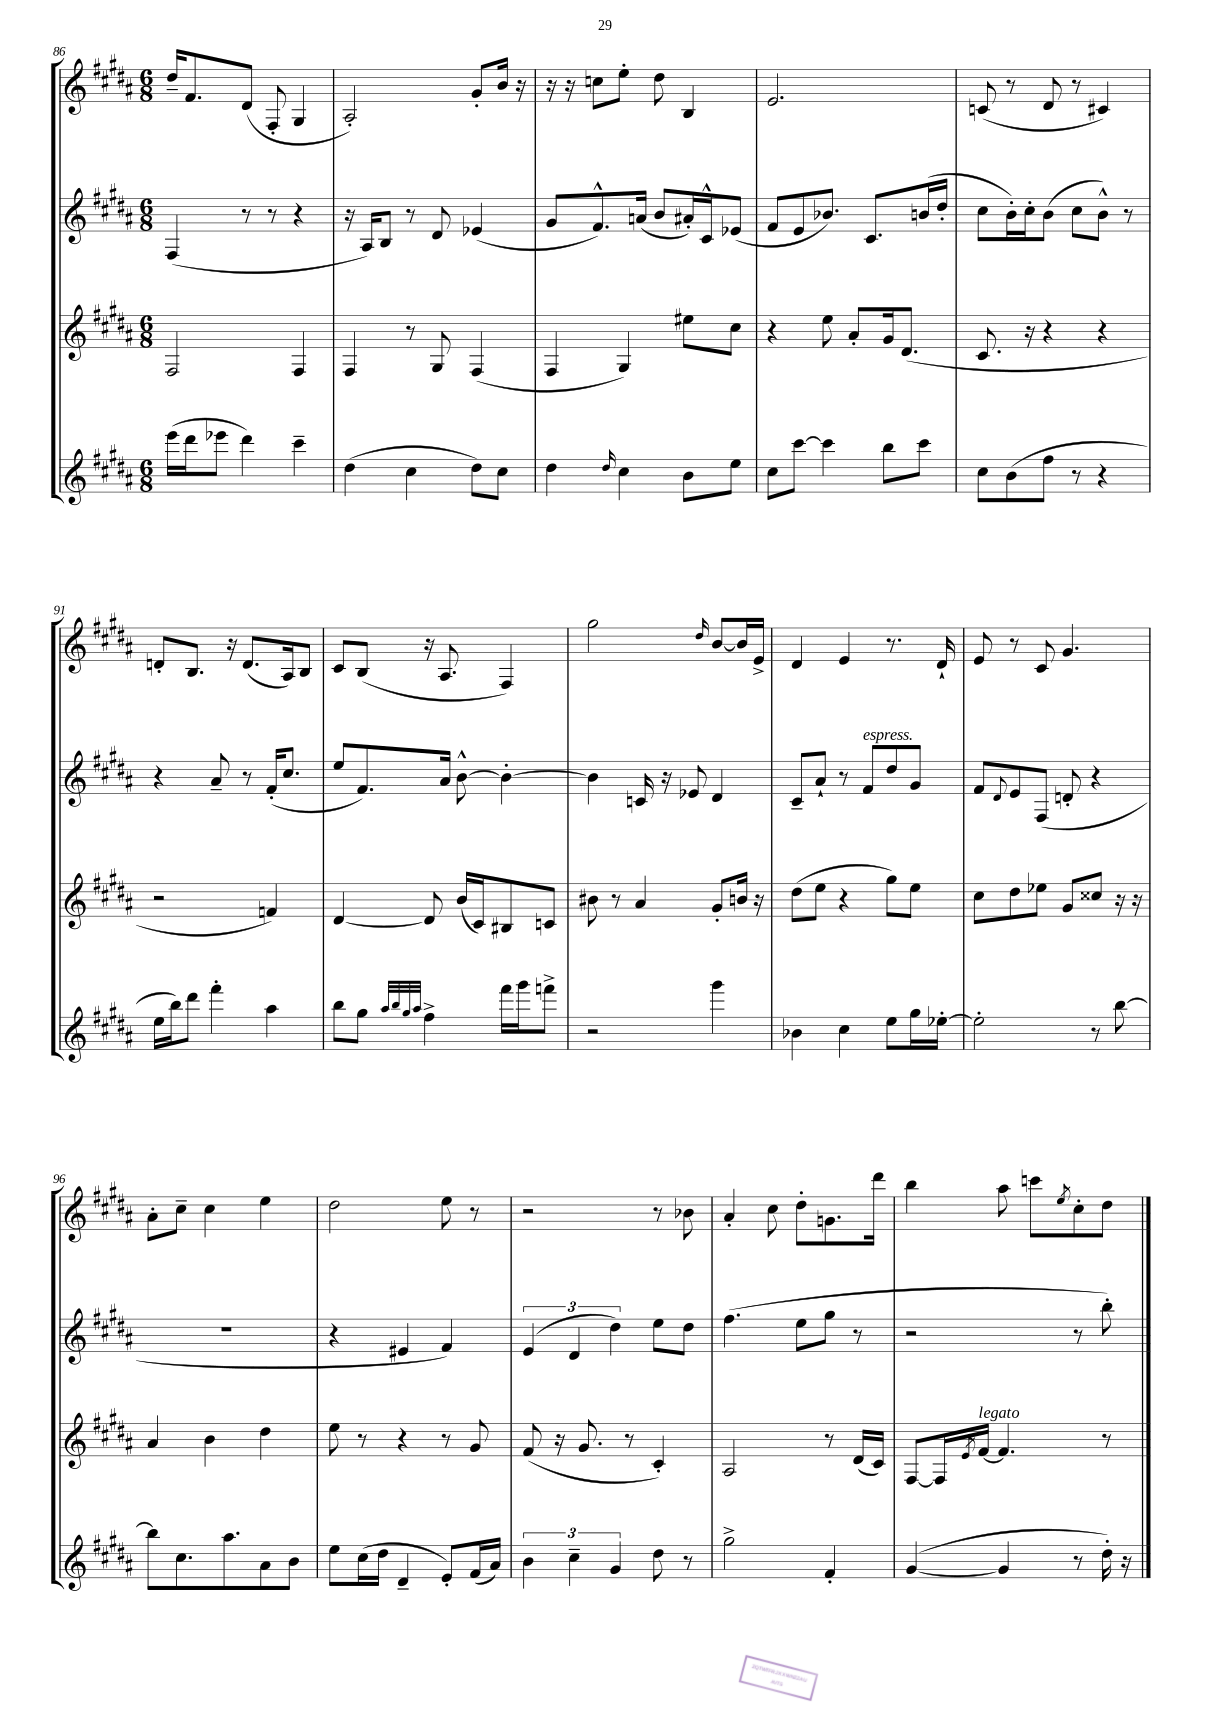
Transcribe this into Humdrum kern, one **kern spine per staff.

**kern	**kern	**kern	**kern
*staff4	*staff3	*staff2	*staff1
*clefG2	*clefG2	*clefG2	*clefG2
*k[f#c#g#d#a#]	*k[f#c#g#d#a#]	*k[f#c#g#d#a#]	*k[f#c#g#d#a#]
*M6/8	*M6/8	*M6/8	*M6/8
(16eee\LL	2F#/	(4F#/	16dd#~/LK
16ddd#\J	.	.	8.f#/
8eee-\J	.	.	.
4ddd#\)	.	8r	(8d#/J
.	.	8r	8F#'/
4ccc#~\	4F#/	4r	4G#/
=	=	=	=
(4dd#\	4F#/	16r	2A#'/)
.	.	16A#/LK)	.
.	.	8B/J	.
4cc#\	8r	8r	.
.	8G#/	8d#/	.
8dd#\L)	(4F#/	(4e-/	8g#'/L
8cc#\J	.	.	16b/Jk
.	.	.	16r
=	=	=	=
4dd#\	4F#/	8g#/L	16r
.	.	.	16r
.	.	8.f#^^/)	8cc\L
16qqdd#/	.	.	.
4cc#\	4G#/)	.	8ee'\J
.	.	(16a/Jk	.
.	.	8b/L	8dd#\
8b\L	8ee#\L	16a#'/L)	4B/
.	.	16c#^^/J	.
8ee\J	8cc#\J	(8e-/J	.
=	=	=	=
8cc#\L	4r	8f#/L	2.e/
[8ccc#\J	.	8e/	.
4ccc#\]	8ee\	8.b-/J)	.
.	8a#'/L	.	.
.	.	8.c#/L	.
8bb\L	16g#/k	.	.
.	(8.d#/J	.	.
8ccc#\J	.	(16b/L	.
.	.	16dd#'/JJ	.
=	=	=	=
8cc#\L	8.c#/	8cc#\L	(8c/
(8b\	.	16b'\L)	8r
.	16r	16cc#'\J	.
8ff#\J	4r	(8b\J	8d#/
8r	.	8cc#\L	8r
4r	4r	8b^^\J)	4c#/)
.	.	8r	.
=	=	=	=
16ee\LL	2r	4r	8d'/L
16bb\J)	.	.	.
8ddd#\J	.	.	8.B/J
4fff#'\	.	8a#~/	.
.	.	.	16r
.	.	8r	(8.d/L
4aa#\	4f/)	(16f#'/LK	.
.	.	8.cc#/J	16A#/k)
.	.	.	8B/J
=	=	=	=
8bb\L	[4d#/	8ee/L	8c#/L
8gg#\J	.	8.f#/)	(8B/J
32qqaa#/LLL	.	.	.
32qqbb/	.	.	.
32qqgg#/	.	.	.
32qqaa#/JJJ	.	.	.
4ff#^\	8d#/]	.	16r
.	.	16a#/Jk	8.A#/
.	(16b/LL	[8b^^\	.
.	16c#/J)	.	.
16fff#\LL	8B#/	4b'\_	4F#/)
16ggg#\J	.	.	.
8fff^\J	8c/J	.	.
=	=	=	=
2r	8b#\	4b\]	2gg#\
.	8r	.	.
.	4a#/	16c/	.
.	.	16r	.
.	.	8e-/	.
.	.	.	16qqdd#/
4ggg#\	8g#'/L	4d#/	[8b/L
.	16b/Jk	.	16b/]L
.	16r	.	16e^/JJ
=	=	=	=
4b-\	(8dd#\L	8c#~/L	4d#/
.	8ee\J	8a#`/J	.
4cc#\	4r	8r	4e/
.	.	8f#/L	.
8ee\L	8gg#\L)	8dd#/	8.r
16gg#\L	8ee\J	8g#/J	.
[16ee-'\JJ	.	.	16d#`/
=	=	=	=
2ee-'\]	8cc#\L	8f#/L	8e/
.	.	8qqd#/	.
.	8dd#\	8e/	8r
.	8ee-\J	(8F#/J	8c#/
.	8g#/L	8d'/	4.g#/
8r	8cc##/J	4r	.
[8bb\	16r	.	.
.	16r	.	.
=	=	=	=
8bb\]L	4a#/	2.r	8a#'\L
8.cc#\	.	.	8cc#~\J
.	4b\	.	4cc#\
8.aa#\	.	.	.
8a#\	4dd#\	.	4ee\
8b\J	.	.	.
=	=	=	=
8ee\L	8ee\	4r	2dd#\
(16cc#\L	8r	.	.
16dd#\JJ	.	.	.
4d#~/	4r	4e#/	.
8e'/L)	8r	4f#/)	8ee\
(16f#/L	8g#/	.	8r
16a#/JJ)	.	.	.
=	=	=	=
6b\	(8f#/	(6e/	2r
.	16r	.	.
6cc#~\	.	6d#/	.
.	8.g#/	.	.
6g#/	.	6dd#\)	.
.	8r	.	.
8dd#\	4c#'/)	8ee\L	8r
8r	.	8dd#\J	8b-\
=	=	=	=
2gg#^\	2A#/	(4.ff#\	4a#'/
.	.	.	8cc#\
.	.	8ee\L	8dd#'\L
4f#'/	8r	8gg#\J	8.g\
.	(16d#/LL	8r	.
.	16c#/JJ)	.	16ddd#\Jk
=	=	=	=
([4g#/	[8F#/L	2r	4bb\
.	16F#/]L	.	.
.	8qe/	.	.
.	[16f#/JJ	.	.
4g#/]	4.f#/]	.	8aa#\
.	.	.	8ccc\L
.	.	.	8qee/
8r	.	8r	8cc#'\
16dd#'\)	8r	8bb'\)	8dd#\J
16r	.	.	.
==	==	==	==
*-	*-	*-	*-
